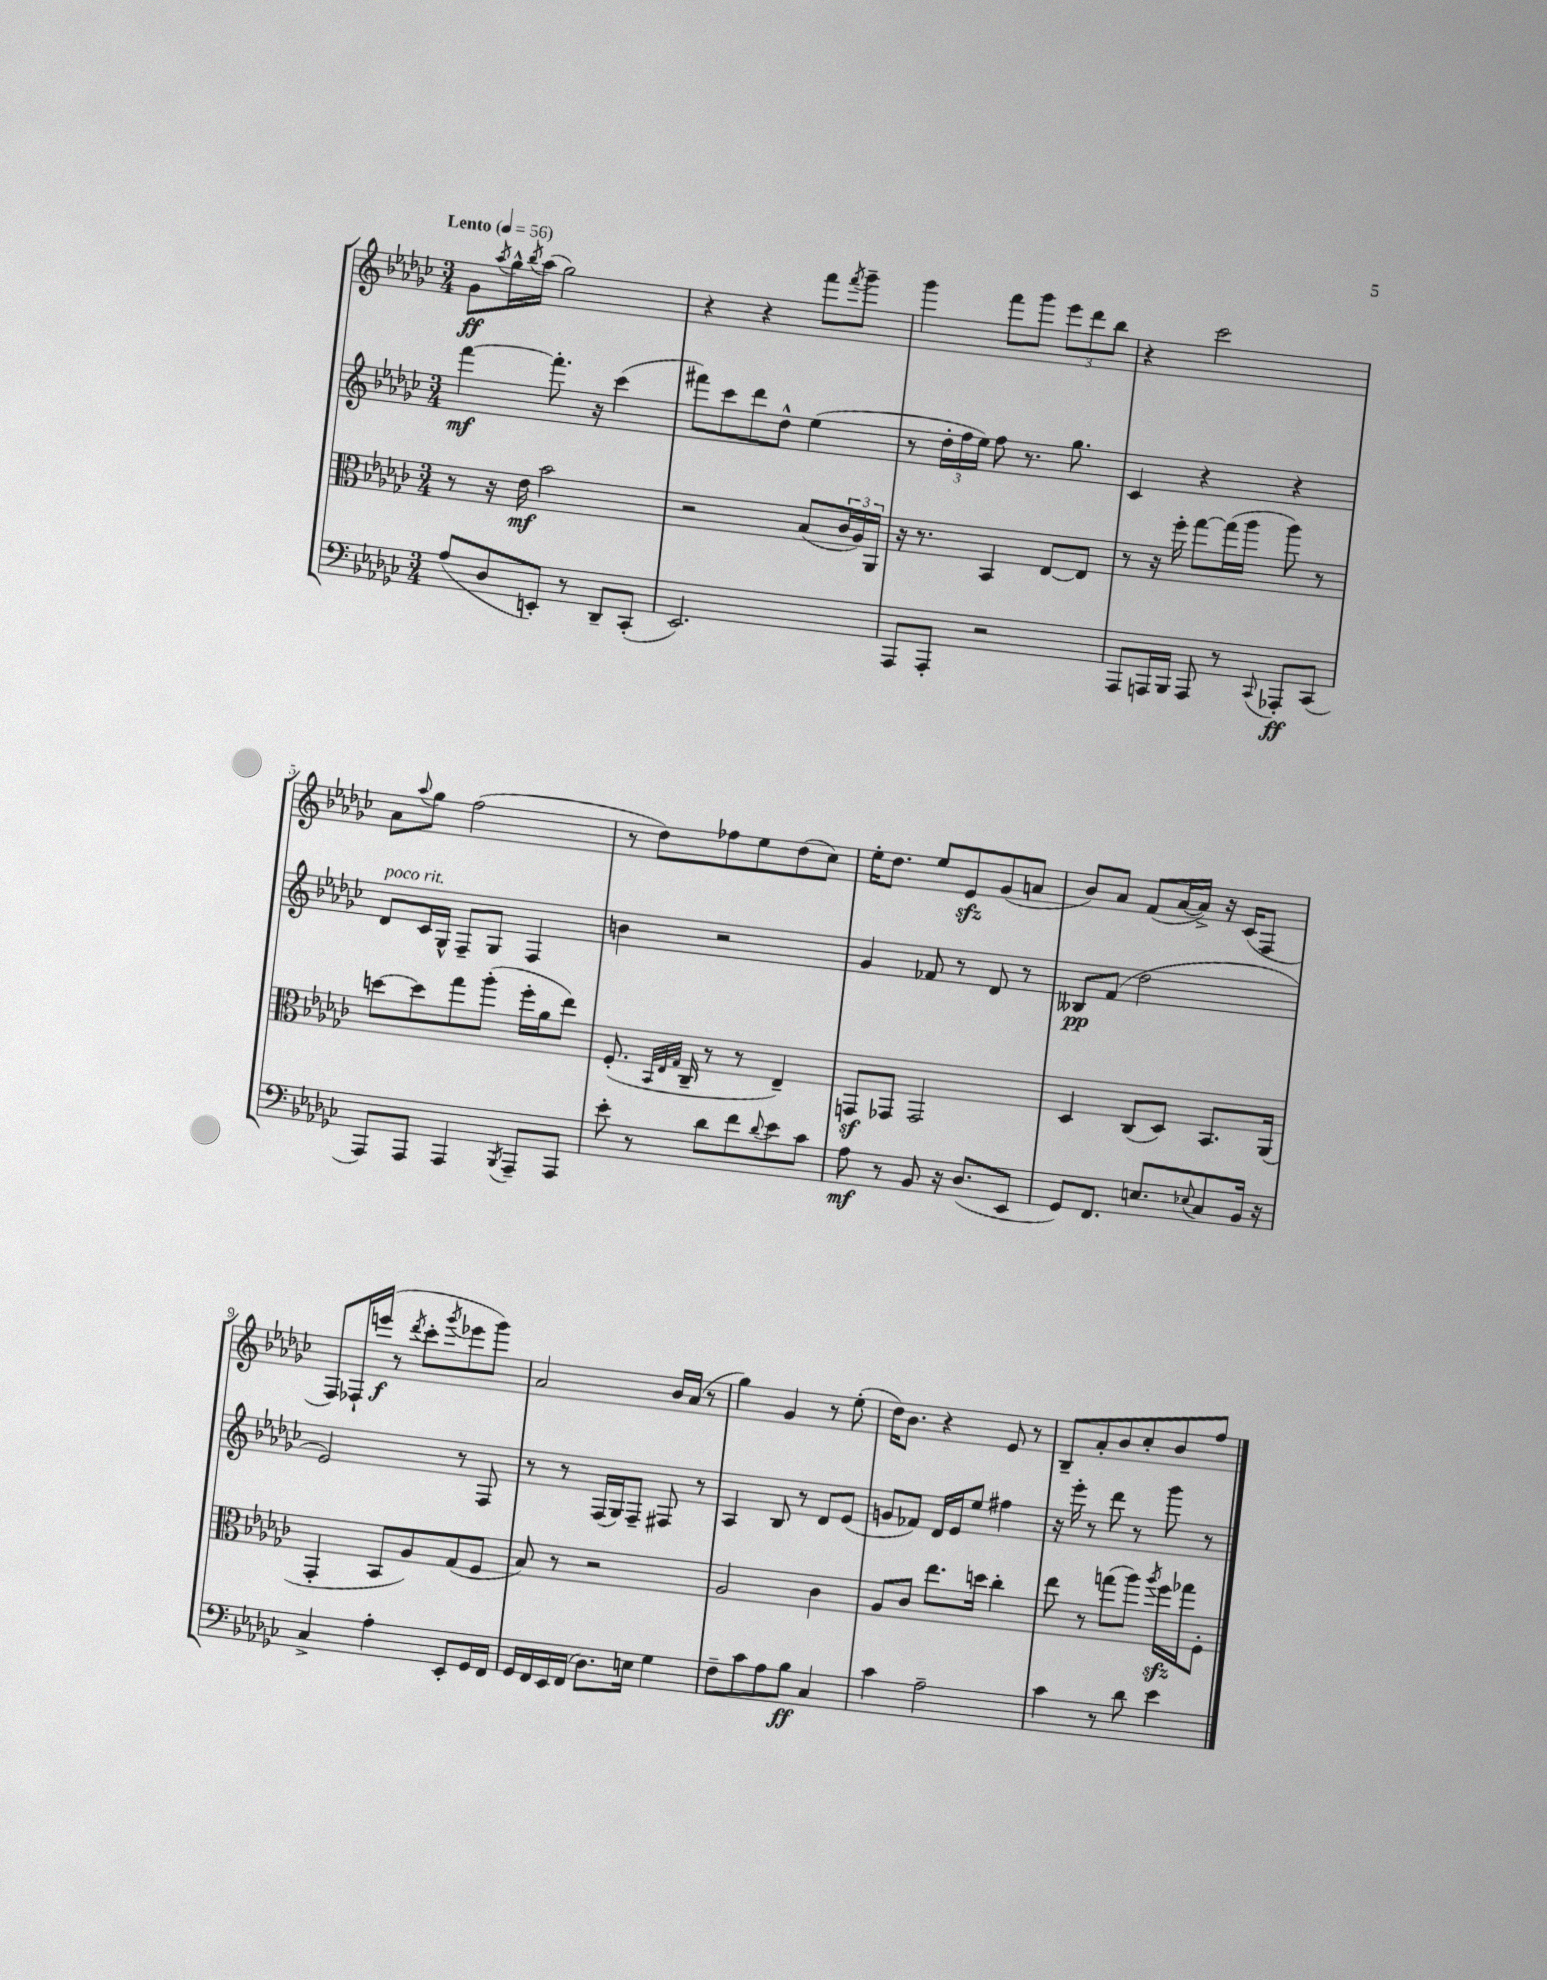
<<
\new StaffGroup <<
\new Staff = "s0" {
    \clef treble \key ges \major \numericTimeSignature \time 3/4 \tempo "Lento" 4 = 56
    ges'8\ff \acciaccatura { aes''8 } ges''16-^ \acciaccatura { bes''8 } aes''16( ges''2) |
    r4 r4 f'''8 \acciaccatura { f'''8 } ges'''8-- |
    ges'''4 f'''8 ges'''8 \tuplet 3/2 { ees'''8 des'''8 bes''8 } |
    r4 ces'''2 |
    aes'8 \appoggiatura { aes''8 } ges''8 f''2( |
    r8 des''8) fes''8 ees''8 des''8( ces''8) |
    ees''16-. des''8. ees''8 ees'8\sfz ges'8( a'8 |
    bes'8) aes'8 f'8( aes'16~ aes'16->) r16 ces'16( f8 |
    f8) fes16-! e'''16\f( r8 \acciaccatura { des'''8 } ces'''8-. \acciaccatura { ges'''8 } ees'''8 ges'''8) |
    aes'2 bes'16 aes'16( r8 |
    ges''4) ges'4 r8 ees''8-.( |
    des''16) bes'8. r4 ees'8 r8 |
    bes8-- aes'8-. bes'8 ces''8-. bes'8 f''8 \bar "|." |
}
\new Staff = "s1" {
    \clef treble \key ges \major \numericTimeSignature \time 3/4
    f'''4~\mf f'''8.-. r16 ces'''4( |
    fis'''8) ces'''8 des'''8 des''8-^ ees''4( |
    r8 \tuplet 3/2 { des''16-. f''16 ees''16) } f''8 r8. ges''8. |
    ces'4 r4 r4 |
    des'8^\markup { \italic "poco rit." } ces'16 ges16-^ f8-- ges8 f4 |
    b'4 r2 |
    ges'4 fes'8 r8 des'8 r8 |
    beses8\pp f'8( des''2 |
    ees'2) r8 f8 |
    r8 r8 f16( ges16) f8-- fis8 r8 |
    aes4 bes8 r8 des'8 ees'8( |
    g'8 fes'8) des'16 ees'16 ees''8 fis''4 |
    r16 ees'''16-. r8 des'''8 r8 ges'''8 r8 \bar "|." |
}
\new Staff = "s2" {
    \clef alto \key ges \major \numericTimeSignature \time 3/4
    r8 r16 ees'16\mf bes'2 |
    r2 bes8( \tuplet 3/2 { ces'16 aes16) aes,16 } |
    r16 r8. bes,4 ees8~ ees8 |
    r8 r16 f''16-. ges''8~ ges''16( aes''16 aes''8) r8 |
    d''8~ d''8 ges''8 aes''8-.( f''16-. aes'16 ees''8) |
    f8.-.( \grace { bes,32 ees32 ges32 } ces16-- r8 r8 ees4--) |
    g,8\sf ges,8 ges,2 |
    des4 ces8( des8) bes,8. aes,16( |
    ges,4-. bes,8 aes8) ges8( f8 |
    bes8) r8 r2 |
    aes2 ces'4 |
    aes8 ces'8 ees''8. d''16 ces''4-. |
    ees''8 r8 g''8( aes''8) \acciaccatura { aes''8 } f''16\sfz ges''16 f8-. \bar "|." |
}
\new Staff = "s3" {
    \clef bass \key ges \major \numericTimeSignature \time 3/4
    aes8( des8 e,8-.) r8 des,8-- ces,8-.( |
    ees,2.) |
    aes,,8 aes,,8-. r2 |
    aes,,8 a,,16 bes,,16 a,,8 r8 \appoggiatura { ces,8 } aes,,8-.\ff ces,8( |
    aes,,8) aes,,8 aes,,4 \acciaccatura { bes,,8 } aes,,8-- aes,,8 |
    ees'8-. r8 des'8 f'8 \appoggiatura { des'8 } ees'8 ces'8 |
    aes8\mf r8 bes,8 r16 des8.( ees,8 |
    ges,8) f,8. e8. \appoggiatura { ees8 } ces8 bes,16 r16 |
    ces4-> aes4-. ees,8-. ges,16 f,16 |
    ges,16 f,16 ees,16 f,16( des8.) e16 ges4 |
    f8-- ces'8 aes8 bes8\ff ces4 |
    ces'4 aes2-- |
    ces'4 r8 des'8 ees'4 \bar "|." |
}
>>
>>
